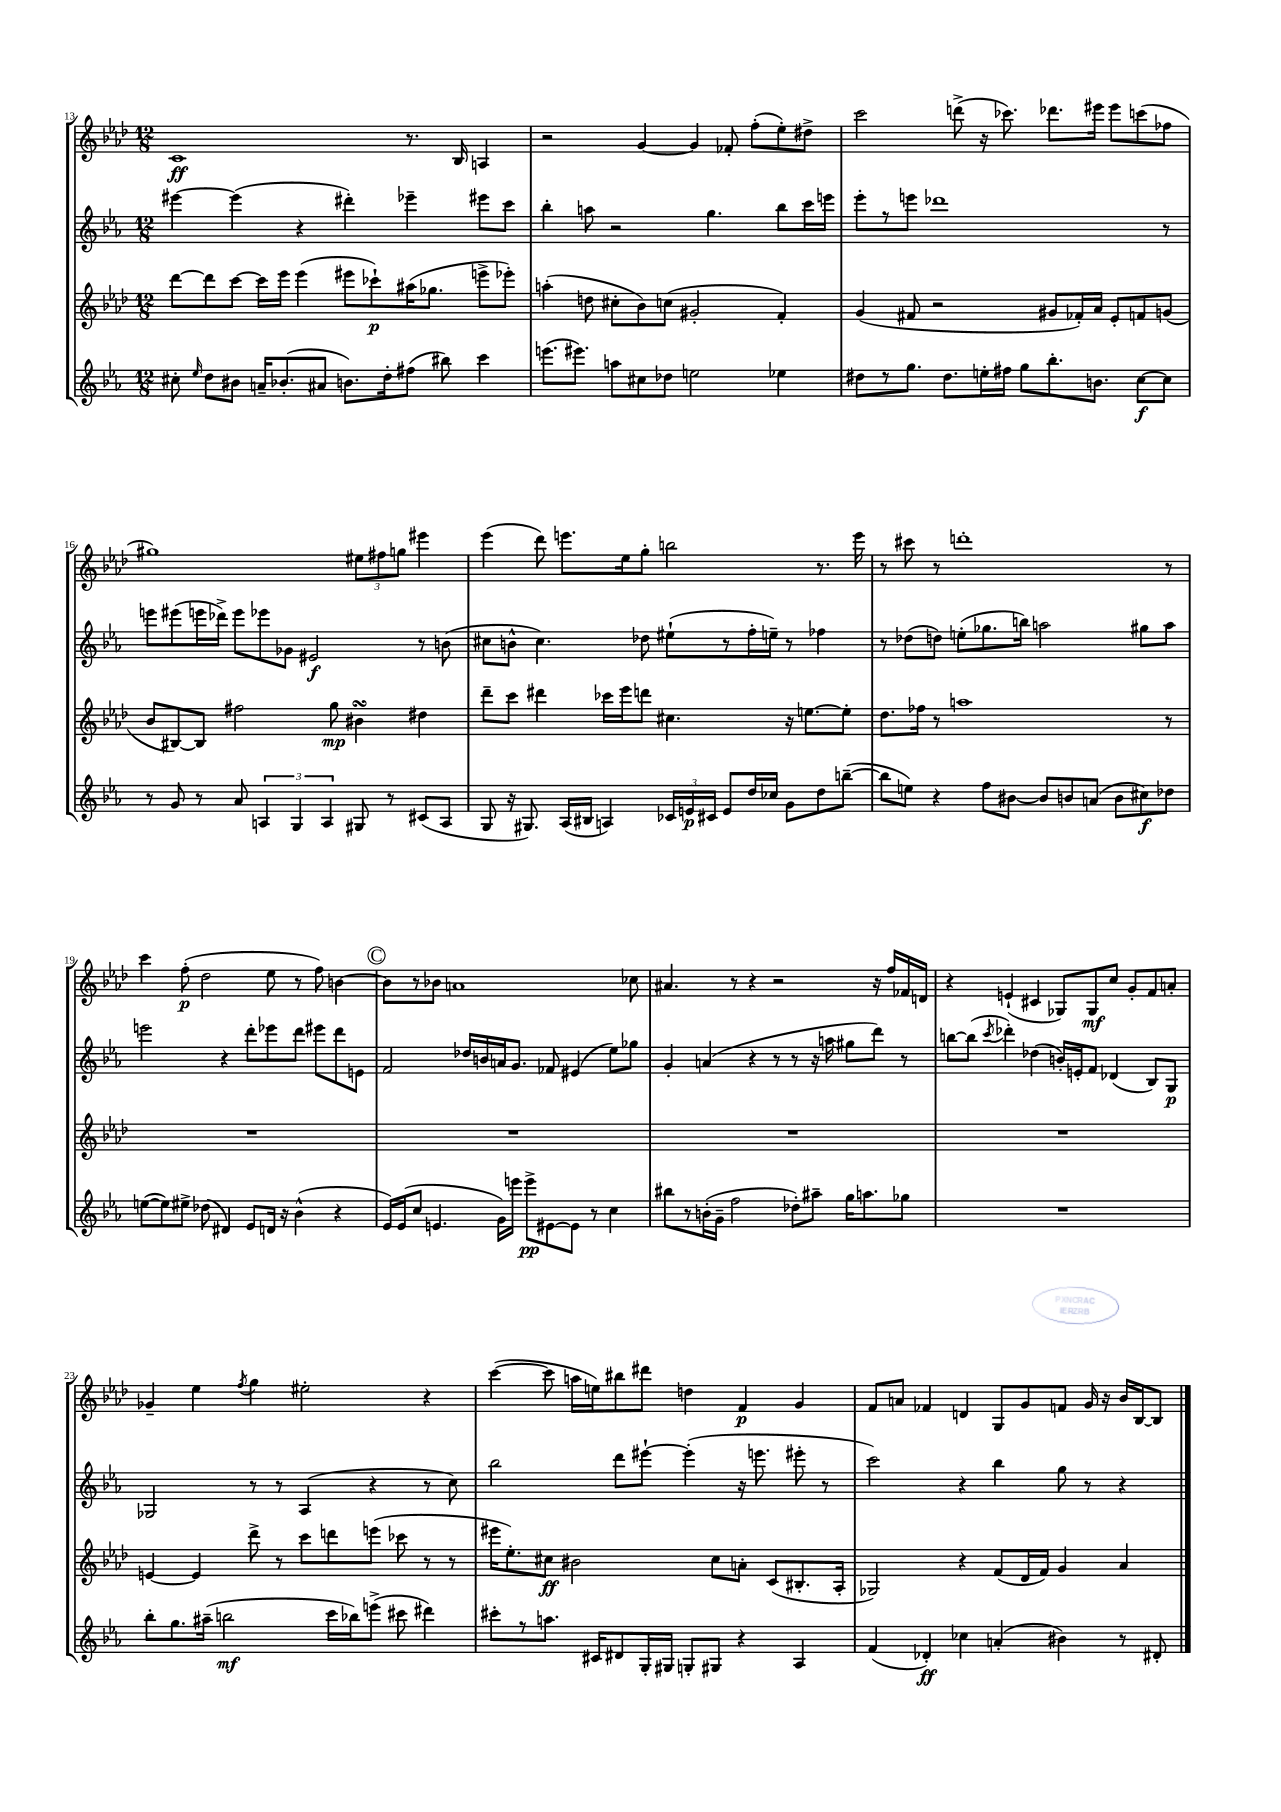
<<
\new StaffGroup <<
\new Staff = "s0" {
    \clef treble \key aes \major \numericTimeSignature \time 12/8
    \autoBeamOff c'1\ff r8. bes16 a4 |
    r2 g'4~ g'4 fes'8-. f''8[-.( ees''8-.) dis''8]-> |
    c'''2 d'''8->( r16 ces'''8.) des'''8.[ eis'''16] eis'''8[ c'''8( fes''8] |
    gis''1) \tuplet 3/2 { eis''8[ fis''8 g''8] } eis'''4 |
    ees'''4( des'''8) e'''8.[ ees''16 g''8]-. b''2 r8. e'''16 |
    r8 cis'''8 r8 d'''1-. r8 |
    c'''4 f''8-.\p( des''2 ees''8 r8 f''8) b'4~ |
    \mark \markup { \circle "C" } b'8[ r8 bes'8] a'1 ces''8 |
    ais'4. r8 r4 r2 r16 f''16[ fes'16 d'16] |
    r4 e'4-!( cis'4 ges8[) ges8\mf c''8] g'8[-. f'8 a'8]-. |
    ges'4-- ees''4 \acciaccatura { f''8 } g''4 eis''2-. r4 |
    c'''4~( c'''8 a''16[ e''16) bis''8 dis'''8] d''4 f'4\p g'4 |
    f'8[ a'8] fes'4 d'4 g8[ g'8 f'8] g'16 r16 bes'16[ bes16~ bes8] \bar "|." |
}
\new Staff = "s1" {
    \clef treble \key ees \major \numericTimeSignature \time 12/8
    \autoBeamOff eis'''4~ eis'''4( r4 dis'''4-.) ees'''4-- eis'''8[ c'''8] |
    bes''4-. a''8 r2 g''4. bes''8[ c'''16 e'''16] |
    ees'''8[-. r8 e'''8] des'''1 r8 |
    e'''8[ eis'''8( e'''16 des'''16]->) e'''8[ ees'''8 ges'8] eis'2\f r8 b'8( |
    cis''8[ b'8]-^ cis''4.) des''8 eis''8[-!( r8 f''16-. e''16]--) r8 fes''4 |
    r8 des''8[( d''8]) e''8[-.( ges''8. b''16]) a''2 gis''8[ a''8] |
    e'''2 r4 d'''8[-. ees'''8 d'''8] eis'''8[ d'''8 e'8] |
    \mark \markup { \circle "C" } f'2 des''16[ b'16 a'16 g'8.] fes'8 eis'4( ees''8[) ges''8] |
    g'4-. a'4( r4 r8 r8 r16 a''16 gis''8[ d'''8]) r8 |
    b''8[~ b''8]( \acciaccatura { c'''8 } des'''4-.) des''4( b'16[-.) e'16-. f'8] des'4( bes8[) g8]\p |
    ges2 r8 r8 aes4( r4 r8 c''8) |
    bes''2 d'''8[ eis'''8]~-! eis'''4-.( r16 e'''8. eis'''8-. r8 |
    c'''2) r4 bes''4 g''8 r8 r4 \bar "|." |
}
\new Staff = "s2" {
    \clef treble \key aes \major \numericTimeSignature \time 12/8
    \autoBeamOff des'''8[~ des'''8 c'''8]~ c'''16[ ees'''16] ees'''4( eis'''8[ ces'''8-!\p) ais''16( ges''8.] e'''8[-> ees'''8]-.) |
    a''4-.( d''8 cis''8[-. bes'8) c''8]( gis'2-. f'4-.) |
    g'4( fis'8 r2 gis'8[ fes'16-.) aes'16] ees'8[-. f'8 g'8]( |
    bes'8[ bis8~) bis8] fis''2 g''8\mp bis'4\turn dis''4 |
    des'''8[-- c'''8] dis'''4 ces'''16[ ees'''16 d'''8] cis''4. r16 e''8.[~ e''8]-. |
    des''8.[ fes''16] r8 a''1 r8 |
    R1. |
    \mark \markup { \circle "C" } R1. |
    R1. |
    R1. |
    e'4~ e'4 des'''8-> r8 c'''8[ d'''8 e'''8]( ces'''8 r8 r8 |
    eis'''16[ ees''8.-.) cis''8]\ff bis'2 cis''8[ a'8]-. c'8[( bis8.-. aes16]-. |
    ges2) r4 f'8[( des'16 f'16]) g'4 aes'4 \bar "|." |
}
\new Staff = "s3" {
    \clef treble \key ees \major \numericTimeSignature \time 12/8
    \autoBeamOff cis''8-. \grace { ees''16 } d''8[ bis'8] a'16[-- bes'8.-.( ais'8] b'8.[) d''16-. fis''8]( bis''8) c'''4 |
    e'''8.[( eis'''8.]) a''8[ cis''8 des''8] e''2 ees''4 |
    dis''8[ r8 g''8.] dis''8.[ e''16-. fis''16] g''8[ bes''8.-. b'8.] c''8[~\f c''8] |
    r8 g'8 r8 aes'8 \tuplet 3/2 { a4 g4 a4 } gis8 r8 cis'8[( a8] |
    g8 r16 gis8.) aes16[( bis16] a4) \tuplet 3/2 { ces'16[ e'16\p cis'16] } e'8[ d''16 ces''16] g'8[ d''8 b''8]~--( |
    b''8[ e''8]) r4 f''8[ bis'8]~ bis'8[ b'8 a'8]( b'8[ cis''8\f) des''8] |
    e''8[~( e''8) eis''8]-> des''8( dis'4) ees'8[ d'16] r16 bes'4-^( r4 |
    \mark \markup { \circle "C" } ees'16[) ees'16( c''8] e'4. g'16[) e'''16] e'''8[->\pp eis'8~ eis'8] r8 c''4 |
    bis''8[ r8 b'16-.( g'16]-- f''2 des''8[-.) ais''8]-- g''16[ a''8. ges''8] |
    R1. |
    bes''8[-. g''8. ais''16]--( b''2\mf c'''16[ bes''16) e'''8]->( cis'''8 dis'''4) |
    cis'''8[-. r8 a''8.] cis'16[ dis'8 g16-. gis16] g8[-. gis8] r4 aes4 |
    f'4( des'4-.\ff) ces''4 a'4-.( bis'4) r8 dis'8-. \bar "|." |
}
>>
>>
\layout { \context { \Score currentBarNumber = #13 } }
